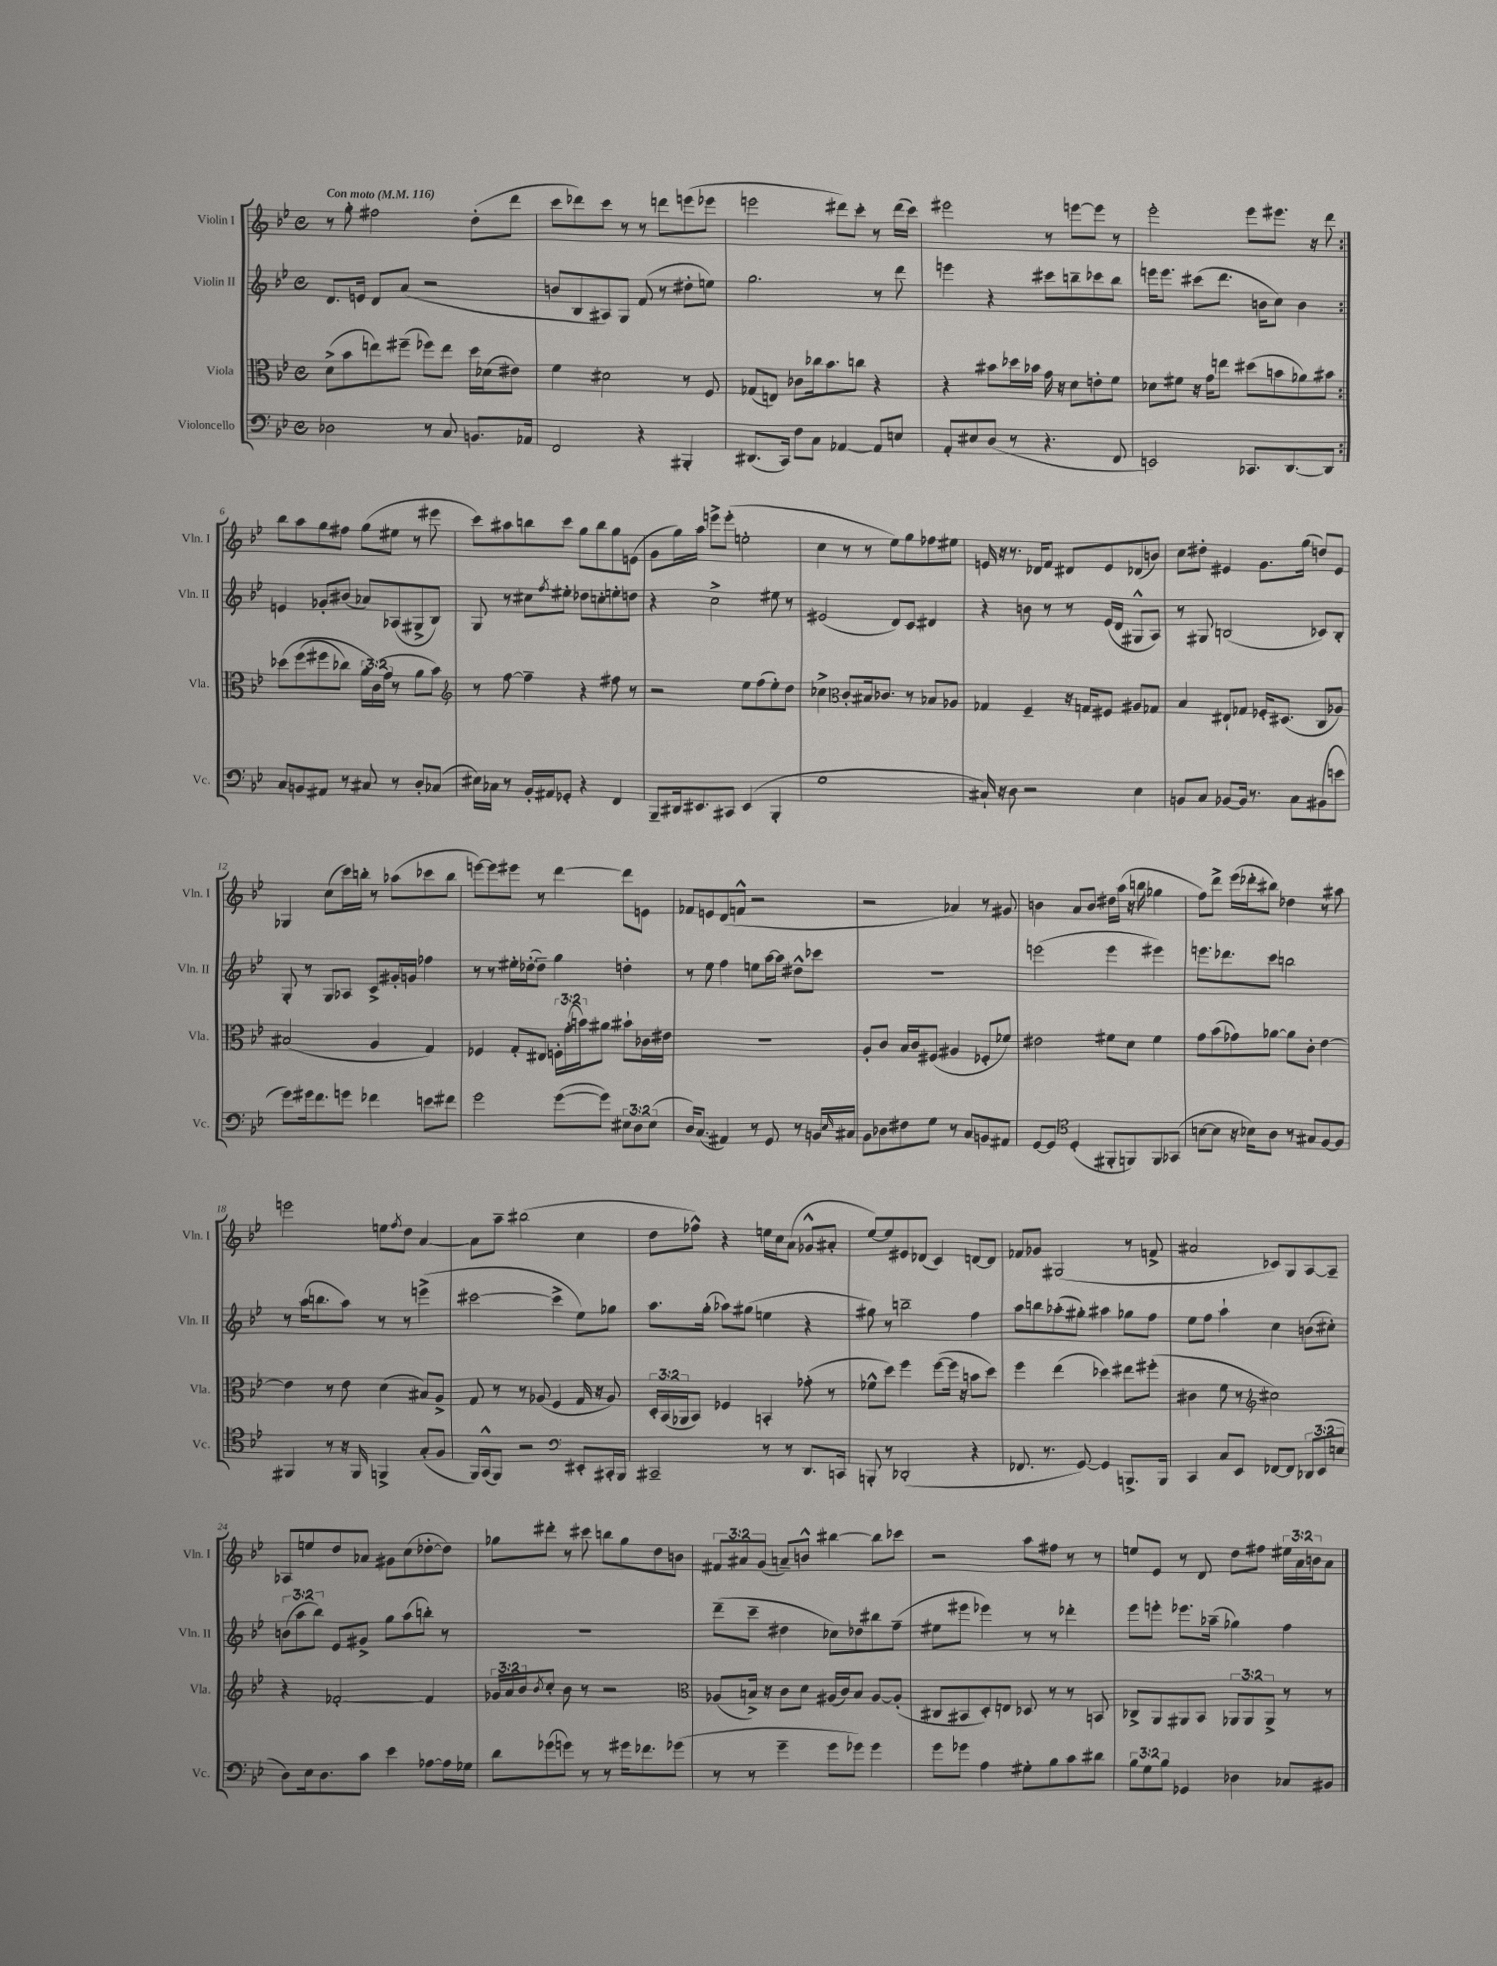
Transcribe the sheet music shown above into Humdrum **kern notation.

**kern	**kern	**kern	**kern
*part4	*part3	*part2	*part1
*staff4	*staff3	*staff2	*staff1
*I"Violoncello	*I"Viola	*I"Violin II	*I"Violin I
*I'Vc.	*I'Vla.	*I'Vln. II	*I'Vln. I
*clefF4	*clefC3	*clefG2	*clefG2
*k[b-e-]	*k[b-e-]	*k[b-e-]	*k[b-e-]
*M4/4	*M4/4	*M4/4	*M4/4
*met(c)	*met(c)	*met(c)	*met(c)
*MM116	*MM116	*MM116	*MM116
=1	=1	=1	=1
!	!	!	!LO:TX:a:B:t=Con moto
2D-X\	(8d^\L	8.d/L	8r
.	8b-\	.	8gg'\
.	.	16en/Jk	.
.	8een\)	8d/L	2ff#X\
.	(8ff#X~\J	(8a/J	.
8r	8ff-X\L)	2r	.
8C/	8ee\J	.	.
8.BBn/L	16dd\LL	.	(8dd'\L
.	(16d-X\J	.	.
.	8e#X\J)	.	8ddd\J
16AA-X/Jk	.	.	.
=2	=2	=2	=2
2FF/	4f\	8bn/L	8ccc\L
.	.	8B-/	8ddd-X\)
.	2d#X\	8A#X/)	8ccc\J
.	.	8G/J	8r
4r	.	(8f/	8r
.	.	8r	8dddn\L
4BBB#X'/	8r	8dd#X'\L	(8eeen\
.	8F/	8een\J)	8eee-X\J
=3	=3	=3	=3
(8.DD#X/L	(8G-X/L	2.gg\	2eeen\
.	8En/J)	.	.
16CC/Jk)	.	.	.
8F\L	8c-X\L	.	.
8C\J	16cc-X\k	.	.
.	8.b-\	.	.
[4AA-X/	.	.	8ddd#X\L)
.	8ccn\J	.	8ccc'\J
8AA-/L]	4r	8r	8r
8En/J	.	8ddd\	(16ddd#\LL
.	.	.	16ccc\JJ)
=4	=4	=4	=4
8AA'/L	4r	4eeen\	2eee#X\
8E#X/	.	.	.
(8D/J	8b#X\L	4r	.
8r	16dd-X\L	.	.
.	16b-X\JJ	.	.
4.r	16g\	8ccc#X\L	8r
.	16r	.	.
.	8d\L	8bbn~\	[8eeen\L
.	8en'\	8ccc-X\	8eee\J]
8FF/	8f\J	8bb\J	8r
=5	=5	=5	=5
2EEn/)	8d-X\L	16eeen\KL	2eee-'\
.	.	8.eee\J	.
.	8f#X\J	.	.
.	16r	(8ccc#X\L	.
.	16g\KL	.	.
.	8een\J	8.ddd\J	.
8.CC-X/L	(8dd#X\L	.	8eee-\L
.	.	16bn\KL	.
.	8bn\	8cc\J)	8.eee#X\J
[8.DD/	.	.	.
.	8a-X\)	4b\	.
.	.	.	16r
8DD/J]	8b#X\J	.	8ddd\
!!LO:LB:g=z
=6:|!	=6:|!	=6:|!	=6:|!
8C/L	(8dd-X\L	4en/	8bb-\L
8BBn/	(8ff\	.	8aa\
8AA#X/J	8ff#X\	8g-X'/L	8gg\
8r	8cc-X\J)	(8b#X/J	8ff#X\J
8C#X/	24a\LL	8a-X/L)	(8gg\L
.	(24c\)	.	.
.	24g\JJ	.	.
8r	8r	(8A-X/	8ee#X\J
8D'/L	8a\L	8G#X^/	8r
(8C-X/J	8b-\J)	8B-/J)	8eee#X\
=7	=7	=7	=7
*	*clefG2	*	*
16E#X\LL)	8r	8G/	8ccc\L)
16C-X\JJ	.	.	.
8r	[8ff\	8r	8aa#X\
16BB-'/LL	4ff~\]	8cc#X\L	8bbn\
16AA#X/J	.	.	.
.	.	8qff/	.
8GG-X'/J	.	8ee#X'\J	8ccc\J
4r	4r	8dd-X\L	8gg\L
.	.	8ccn'\	8bb\
4FF/	8ff#X\	8een'\	8gg\
.	8r	8ddn\J	(8en\J
=8	=8	=8	=8
8BBB-~/L	2r	4r	8g\L
16DD#X/k	.	.	16gg\L)
8.EE#X/	.	.	16aa\JJ
.	.	2cc^\	8eeen^\L
8CC#X/J	.	.	(8eee'\J
(4EE#/	8ee-\L	.	2een'\
.	(8ff\	.	.
4BBB-'/	8ee-'\)	8ee#X\	.
.	8dd\J	8r	.
=9	=9	=9	=9
1G	4cc-X^\	(2e#X/	4cc\
*	*clefC3	*	*
.	8c'/L	.	8r
.	16B#X/k	.	8r
.	8.c-X/J	.	.
.	.	8d/L)	8ee-\L)
.	8r	8c/J	8gg\
.	8B-X/L	4d#X/	8ff-X\
.	8A-X/J	.	8ee#X\J
=10	=10	=10	=10
16C#X`/)	4G-X/	4r	16en/
16r	.	.	16r
8D\	.	.	8.r
2r	4F~/	8bn\	.
.	.	.	16d-X/KL
.	.	8r	8f/J
.	16r	8r	8d#X/L
.	16Gn/KL	.	.
.	8F#X/J	(16e-/LL	8e/
.	.	16d/JJ	.
4E-\	8A#X/L	8G#X^^/L	(8d-X/
.	8G-X/J	8A/J)	8bn/J)
=11	=11	=11	=11
8BBn/L	4B-/	8r	8cc\L
8C/J	.	8G#X/	8dd#X'\J
[8BB-X/L	8E#X`/L	(2Bn/	4e#X/
16BB-/Jk]	8G-X/J	.	.
8.r	.	.	.
.	16F-X'/KL	.	8.g\L
.	(8.D#X/J	.	.
8C\L	.	.	.
.	.	.	(16gg\Jk
(8BB#X\	8C/L	8c-X/L)	8ddn/L)
8en\J	8A-X/J)	8B'/J	8e#/J
!!LO:LB:g=z
=12	=12	=12	=12
8g\L)	(2B#X/	8G'/	4G-X/
16g#X\k	.	8r	.
8.f\	.	.	.
.	.	8G/L	(8cc\L
8gn\J	.	8A-X/J	16ccc\L)
.	.	.	16bbn'\JJ
4f-X\	4A/	8c^/L	8r
.	.	16g#X'/L	(8aa-X\L
.	.	16gn/JJ	.
8en\L	4G/)	4ff-X\	8ccc-X\
8f#X\J	.	.	8bb\J
=13	=13	=13	=13
2g\	4F-X/	8r	[8eeen\L)
.	.	8r	8eee\]
.	8G'/L	16ee#X'\LL	8eee#X\J
.	.	([16dd-X'\J	.
.	8E#X/J	8dd-~\J])	8r
([8g\L	24Fn'\LL	4gg\	[4ddd\
.	(24g'\	.	.
.	24bn\J)	.	.
8g\J])	8a#X\J	.	.
12E#X\L	8b#X`\L	4ddn'\	8ddd\L]
12D\	.	.	.
.	16c-X\L	.	8en\J
(12E#\J	.	.	.
.	16e#X\JJ	.	.
=14	=14	=14	=14
16D/KL)	1r	8r	8f-X/L
(8.C/J	.	.	.
.	.	8ee-\	8en/
4AA#X/)	.	4ff\	(8d/
.	.	.	8fn^^/J
8r	.	8een\L	2r
8GG/	.	[16aa\L	.
.	.	16aa\JJ]	.
8r	.	8dd#X^^\L	.
16BBn/LL	.	8ccc-X\J	.
16qqE-/	.	.	.
16C#X/JJ	.	.	.
=15	=15	=15	=15
8BB-\L	8A'/L	1r	2r
8D-X\	8c/J	.	.
8F#X\	16B-/LL	.	.
.	16c/J	.	.
8G\J	(8F#X/J	.	.
8r	4A#X/	.	4a-X/)
8C/L	.	.	.
8BBn/	8F-X'/L	.	8r
8AA#X/J	8f-X/J)	.	8g#X/
=16	=16	=16	=16
[8GG/L	2e#X\	(2eeen\	4bn\
8GG/J]	.	.	.
*clefC4	*	*	*
(4D'/	.	.	8a/L
.	.	.	8b/J
8FF#X'/L	8f#X\L	4eee\	16dd#X\LL
.	.	.	(16aa\JJ
8FFn/)	8d\J	.	16r
.	.	.	16bbn\
8FF/	4f#\	4eee#X\)	4gg-X\
(8GG-X/J	.	.	.
=17	=17	=17	=17
[8Bn\L	8g\L	8.eeen\L	8ff\L)
8B\J]	(8b-\	.	8ddd^\J
.	.	8.ddd-X\	.
16r	8g-X\)	.	(16eee-\LL
16B-X\KL)	.	.	16ddd-X'\J
8A\J	[8a-X\J	8ccc\J	8bb#X\J)
8r	8a-\L]	2bbn\	4dd-X\
8G#X/L	8c'\J	.	.
[8F/	[4e-\	.	8r
8F/J]	.	.	8aa#X\
!!LO:LB:g=z
=18	=18	=18	=18
4FF#X/	4e-\]	8r	2eeen\
.	.	(16aa\KL	.
.	.	8.bbn\	.
8r	8r	.	.
16r	8e-\	8aa\J)	.
16FF#/	.	.	.
4FFn^/	(4d\	8r	8een\L
.	.	.	8qff/
.	.	8r	8dd\J
(8G'/L	8B#X/L)	(4eeen^\	[4a/
8F/J	8A^/J	.	.
=19	=19	=19	=19
16FF/LL)	8G/	[2ccc#X\	8a\L]
(16GG^^/J	.	.	.
8FF/J)	8r	.	8aa~\J
2r	8r	.	(2bb#X\
.	(8A-X/	.	.
.	4F/	4ccc#^\]	.
*clefF4	*	*	*
8EE#X'/L	16G/	8ee-\L)	4cc\
.	16r	.	.
16CC#X'/L	8A-/)	8gg-X\J	.
16BBB-/JJ	.	.	.
=20	=20	=20	=20
2CC#X~/	24D'/LL	8.aa\L	8dd\L
.	(24BB-/	.	.
.	24AA-X/J	.	.
.	8BB-/J)	.	8ff-X^^\J)
.	.	(16gg'\Jk	.
.	4F-X/	8aa-X\L)	4r
.	.	(8gg#X\J	.
8r	4BBn'/	4een\	16een\LL
.	.	.	16cc\J
8r	.	.	(8a\J
8.DD/L	(8g-X'\	4r	8g-X^^/L
.	8r	.	8a#X'/J
16CCn/Jk	.	.	.
=21	=21	=21	=21
8BBBn'/	8f-X^^\L	8gg#X\)	[8ee-/L)
8r	8dd\J)	8r	8ee-/]
(2DD-X'/	4ff\	2bbn~\	8e#X/
.	.	.	(8d-X/J
.	([8ff\L	.	4c/)
.	16ff\Jk]	.	.
.	16r	.	.
4r	8bn\L	4ff\	[8dn/L
.	8dd\J)	.	8d/J]
=22	=22	=22	=22
8.FF-X/	4ff\	8aa\L	8f-X/L
.	.	8bbn\	8g-X/J
8.r	.	.	.
.	(4ee-\	(8aa-X'\	(2G#X/
[8GG/)	.	8gg#X'\J)	.
4GG/]	4dd-X\)	4aa#X\	.
8.BBBn^/L	8ee#X\L	8gg-X\L	8r
.	(8ff#X'\J	8ff\J	8fn^/
16BBB/Jk	.	.	.
=23	=23	=23	=23
4CC/	4c#X\	8ee-\L	2a#X/
.	.	8ff\J	.
8C/L	8f\	4aa`\	.
8EE-/J	8r	.	.
*	*clefG2	*	*
[8FF-X/L	2cc#X\)	4cc\	8c-X/L)
8FF-/J]	.	.	8G/
12DD-X/L	.	(8bn\L	[8A/
(12EE-/	.	.	.
.	.	8cc#X'\J)	8A~/J]
12En/J	.	.	.
!!LO:LB:g=z
=24	=24	=24	=24
8D\L)	4r	(12bn\L	8A-X/L
.	.	12aa\	.
16E-\k	.	.	8een/
.	.	12bb-\J)	.
8.D\	.	.	.
.	[2f-X'/	8e-/L	8dd/
8c\J	.	8g#X^/J	8a-X/J
4e-\	.	8gg\L	8g#X\L
.	.	(8aa\	(8cc\
[8A-X\L	4f-/]	8bbn'\J)	[8dd-X'\
16A-\L]	.	8r	8dd-\J])
16G-X\JJ	.	.	.
=25	=25	=25	=25
8d\L	24g-X/LL	1r	8gg-X\L
.	24a/	.	.
.	24b-/J	.	.
.	8qb-/	.	.
(8g-X\	8cc'/J	.	8ddd#X'\J
8gn\J)	8b-\	.	8r
8r	8r	.	8ccc#X\
8r	2r	.	8bbn\L
16g#X\KL	.	.	8gg-\
8.f-X\	.	.	.
.	.	.	8dd\
(8g-X\J	.	.	8bn\J
=26	=26	=26	=26
*	*clefC3	*	*
8r	(8A-X/L	(8ddd~\L	12f#X/L
.	.	.	12a#X/
8r	16Bn^/Jk)	8ccc~\J	.
.	.	.	(12g/J
.	16r	.	.
4g~\	8c\L	4dd#X\	8an~/L)
.	8d\J	.	8bn^^/J
8g\L	(16A#X/LL	8cc-X\L)	[4bb#X\
.	16c/J)	.	.
8g-X\J)	8B/J	8dd-X\	.
4g-\	[8A#/L	8bb#X\	8bb#\L]
.	(8A#'/J]	(8ff~\J	8ccc-X\J
=27	=27	=27	=27
8g\L	8C#X/L	8ee#X\L	2r
8g-X\J	8BB#X/	8eee#X\J	.
4A\	8D'/)	4eee-X\)	.
.	8En/J	.	.
8G#X'\L	8D-X/	8r	8aa\L
8B-\	8r	8r	8ff#X\J
8c\	8r	4ddd-X'\	8r
8d#X\J	8BBn/	.	8r
=28	=28	=28	=28
12B-\L	8C-X^/L	8eee-\L	8een/L
12G\	.	.	.
.	8AA/	8eeen'\J	8e-/J
12B-\J	.	.	.
4GG-X/	8AA#X/	8.eee-X\L	8r
.	8BB-/J	.	8d/
.	.	(16aa-X~\Jk	.
4D-X\	12AA-X/L	4gg-X\)	8dd\L
.	12AA-/	.	.
.	.	.	8ff#X\J
.	12AA-^/J	.	.
8C-X/L	8r	4ff\	24ee#X\LL
.	.	.	24a\
.	.	.	24bn\J
8BB#X/J	8r	.	8a\J
==	==	==	==
*-	*-	*-	*-
